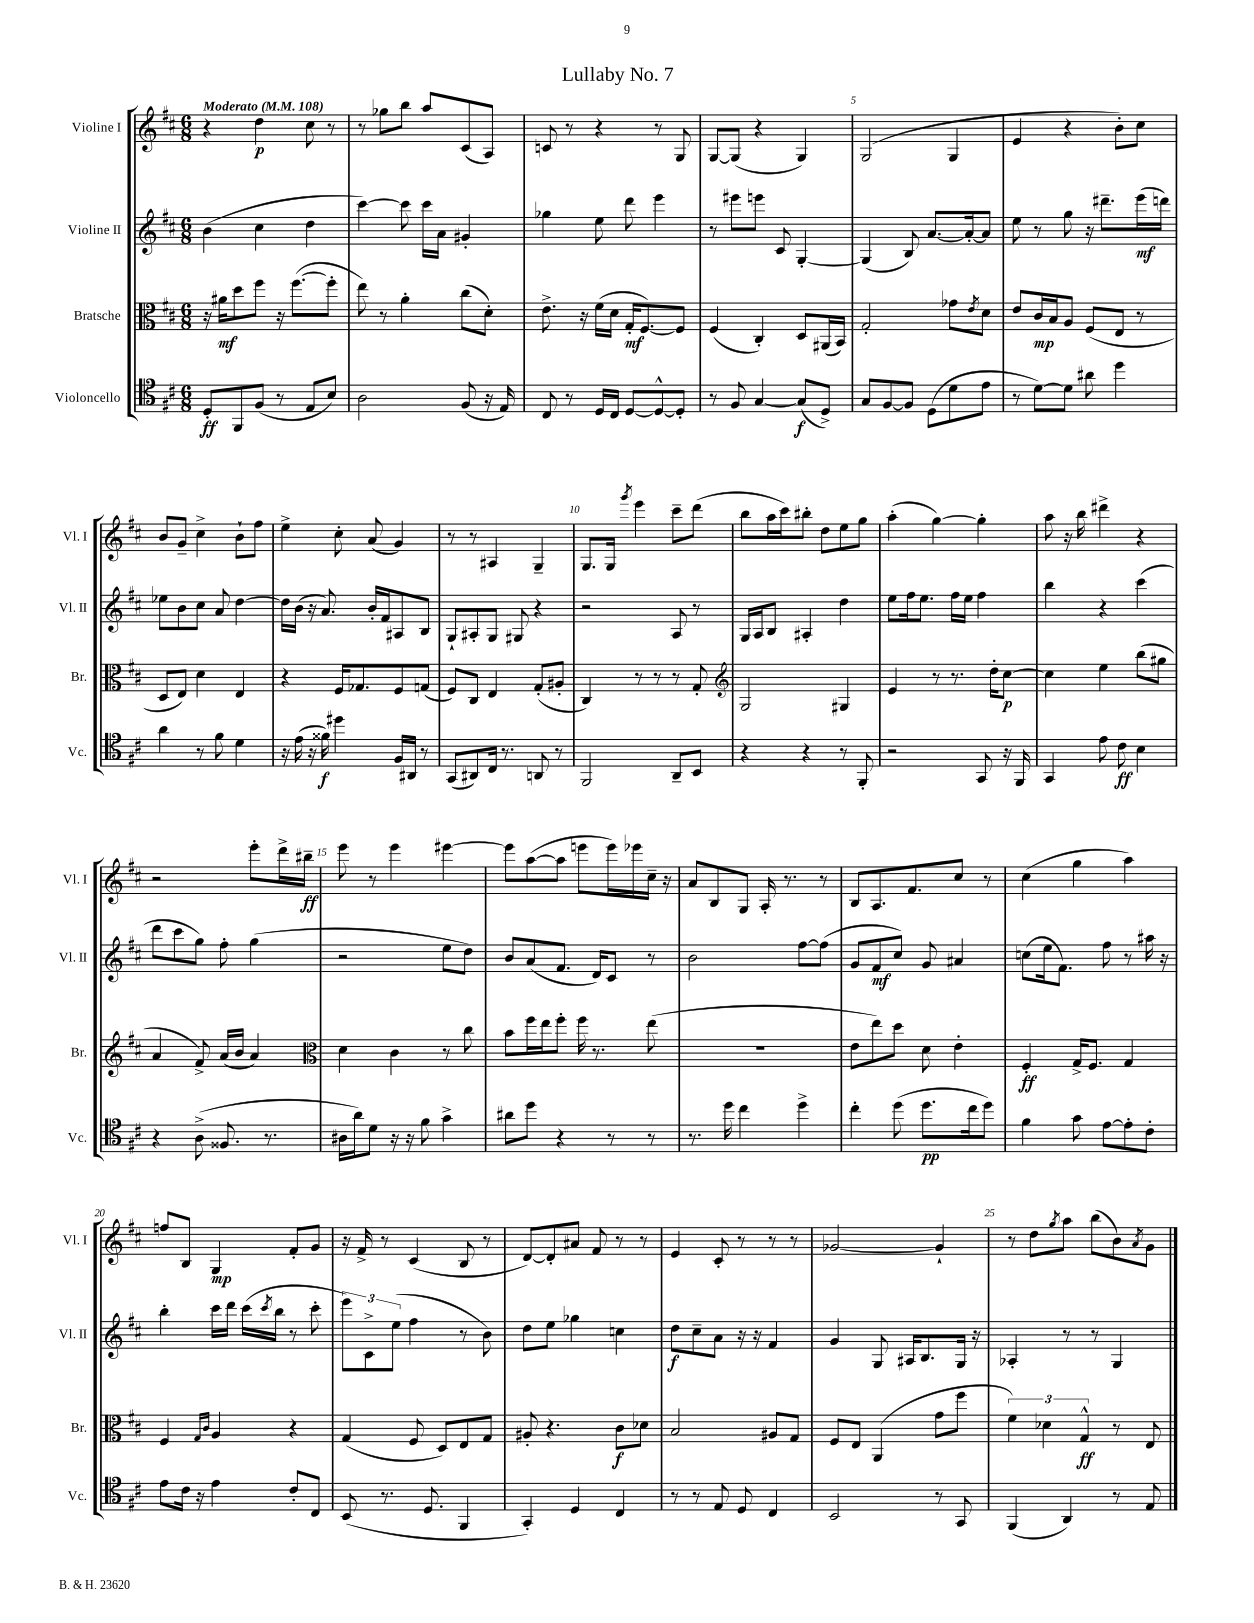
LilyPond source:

\header { title = "Lullaby No. 7" }
<<
\new StaffGroup <<
\new Staff = "s0" \with { instrumentName = "Violine I" shortInstrumentName = "Vl. I" } {
    \clef treble \key d \major \numericTimeSignature \time 6/8 \tempo "Moderato" 4 = 108
    r4 d''4\p cis''8 r8 |
    r8 ges''8 b''8 a''8 cis'8( a8) |
    c'8 r8 r4 r8 g8 |
    g8~ g8( r4 g4) |
    g2( g4 |
    e'4 r4 b'8-.) cis''8 |
    b'8 g'8-- cis''4-> b'8-! fis''8 |
    e''4-> cis''8-. a'8( g'4) |
    r8 r8 ais4 g4-- |
    g8. g16 \acciaccatura { g'''8 } e'''4 cis'''8-- d'''8( |
    b''8 a''16 cis'''16) bis''8-. d''8 e''8 g''8 |
    a''4-.( g''4~) g''4-. |
    a''8 r16 b''16 dis'''4-> r4 |
    r2 e'''8-. d'''16-> bis''16--\ff |
    e'''8 r8 e'''4 eis'''4~ |
    eis'''8 a''8~( a''8 e'''8 e'''16) ees'''16 cis''16-- r16 |
    a'8 b8 g8 a16-. r8. r8 |
    b8 a8. fis'8. cis''8 r8 |
    cis''4( g''4 a''4) |
    f''8 b8 g4\mp fis'8-. g'8 |
    r16 fis'16-> r8 cis'4( b8 r8 |
    d'8~) d'8-. ais'8 fis'8 r8 r8 |
    e'4 cis'8-. r8 r8 r8 |
    ges'2~ ges'4-! |
    r8 d''8 \acciaccatura { g''8 } a''8 b''8( b'8) \acciaccatura { a'8 } g'8 \bar "|." |
}
\new Staff = "s1" \with { instrumentName = "Violine II" shortInstrumentName = "Vl. II" } {
    \clef treble \key d \major \numericTimeSignature \time 6/8
    b'4( cis''4 d''4 |
    cis'''4~) cis'''8 cis'''16 a'16 gis'4-. |
    ges''4 e''8 d'''8 e'''4 |
    r8 eis'''8 e'''8 cis'8 g4~-. |
    g4( b8) a'8.~ a'16~-. a'8 |
    e''8 r8 g''8 r16 dis'''8.-- e'''16\mf( d'''16) |
    ees''8 b'8 cis''8 a'8 d''4~ |
    d''16 b'16( r16 a'8.) b'16-. fis'16 ais8 b8 |
    g8-! ais8-. g8 gis8 r4 |
    r2 a8 r8 |
    g16 a16 b8 ais4-. d''4 |
    e''8 fis''16 e''8. fis''16 e''16 fis''4 |
    b''4 r4 cis'''4( |
    d'''8 cis'''8 g''8) fis''8-. g''4( |
    r2 e''8 d''8) |
    b'8 a'8( fis'8. d'16) cis'8 r8 |
    b'2 fis''8~ fis''8( |
    g'8 fis'8\mf cis''8) g'8 ais'4 |
    c''8( e''16 fis'8.) fis''8 r8 ais''16 r16 |
    b''4-. cis'''16 d'''16 cis'''16( \acciaccatura { cis'''8 } b''16 r8 cis'''8-. |
    \tuplet 3/2 { e'''8) cis'8-> e''8( } fis''4 r8 b'8) |
    d''8 e''8 ges''4 c''4 |
    d''8\f cis''8-- a'8 r16 r16 fis'4 |
    g'4 g8 ais16 b8. g16 r16 |
    aes4-. r8 r8 g4 \bar "|." |
}
\new Staff = "s2" \with { instrumentName = "Bratsche" shortInstrumentName = "Br." } {
    \clef alto \key d \major \numericTimeSignature \time 6/8
    r16 ais'16\mf d''8 fis''8 r16 fis''8.~( fis''8-. |
    e''8) r8 a'4-. cis''8( d'8-.) |
    e'8.-> r16 fis'16( d'16 g16-.\mf fis8.~) fis8 |
    fis4( cis4-.) d8 ais,16( b,16) |
    g2-. ges'8 \acciaccatura { e'8 } d'8 |
    e'8 cis'16\mp b16 a8 fis8( e8 r8 |
    d8 e8) d'4 e4 |
    r4 fis16 ges8. fis8 g8( |
    fis8) cis8 e4 g8-.( ais8-. |
    cis4) r8 r8 r8 g8-. |
    \clef treble g2 gis4 |
    e'4 r8 r8. d''16-. cis''8~\p |
    cis''4 e''4 b''8( gis''8 |
    a'4 fis'8->) a'16( b'16 a'4) |
    \clef alto d'4 cis'4 r8 cis''8 |
    b'8 fis''16 e''16 fis''8-. fis''16 r8. e''8( |
    R2. |
    e'8 e''8) d''8 d'8 e'4-. |
    fis4-.\ff g16-> fis8. g4 |
    fis4 \grace { g16 cis'16 } a4 r4 |
    g4( fis8 d8) e8 g8 |
    ais8-. r4. cis'8\f des'8 |
    b2 ais8 g8 |
    fis8 e8 a,4( g'8 fis''8 |
    \tuplet 3/2 { fis'4) des'4 g4-^\ff } r8 e8 \bar "|." |
}
\new Staff = "s3" \with { instrumentName = "Violoncello" shortInstrumentName = "Vc." } {
    \clef tenor \key d \major \numericTimeSignature \time 6/8
    d8-.\ff fis,8 fis8( r8 e8 b8) |
    a2 fis8( r16 e16) |
    cis8 r8 d16 cis16 d8~ d8~-^ d8-. |
    r8 fis8 g4~ g8\f( d8->) |
    g8 fis8~ fis8 d8( d'8 e'8 |
    r8 d'8~) d'8 ais'8 d''4 |
    a'4 r8 fis'8 d'4 |
    r16 e'16( r16 fisis'16\f) dis''4 fis16 ais,16 r8 |
    g,8( ais,8) cis16 r8. a,8 r8 |
    fis,2 a,8-- b,8 |
    r4 r4 r8 fis,8-. |
    r2 g,8 r16 fis,16 |
    g,4 e'8 cis'8\ff b4 |
    r4 a8->( fisis8. r8. |
    ais16 a'16) d'8 r16 r16 fis'8 g'4-> |
    ais'8 d''8 r4 r8 r8 |
    r8. d''16 cis''4 d''4-> |
    cis''4-. d''8( d''8.\pp cis''16 d''8) |
    fis'4 g'8 e'8~ e'8-. cis'8-. |
    e'8 cis'16 r16 e'4 cis'8-. cis8 |
    b,8( r8. d8. fis,4 |
    g,4-.) d4 cis4 |
    r8 r8 e8 d8 cis4 |
    b,2 r8 g,8 |
    fis,4( a,4) r8 e8 \bar "|." |
}
>>
>>
\layout { \context { \Score \override BarNumber.break-visibility = ##(#f #t #t) barNumberVisibility = #(every-nth-bar-number-visible 5) } }
